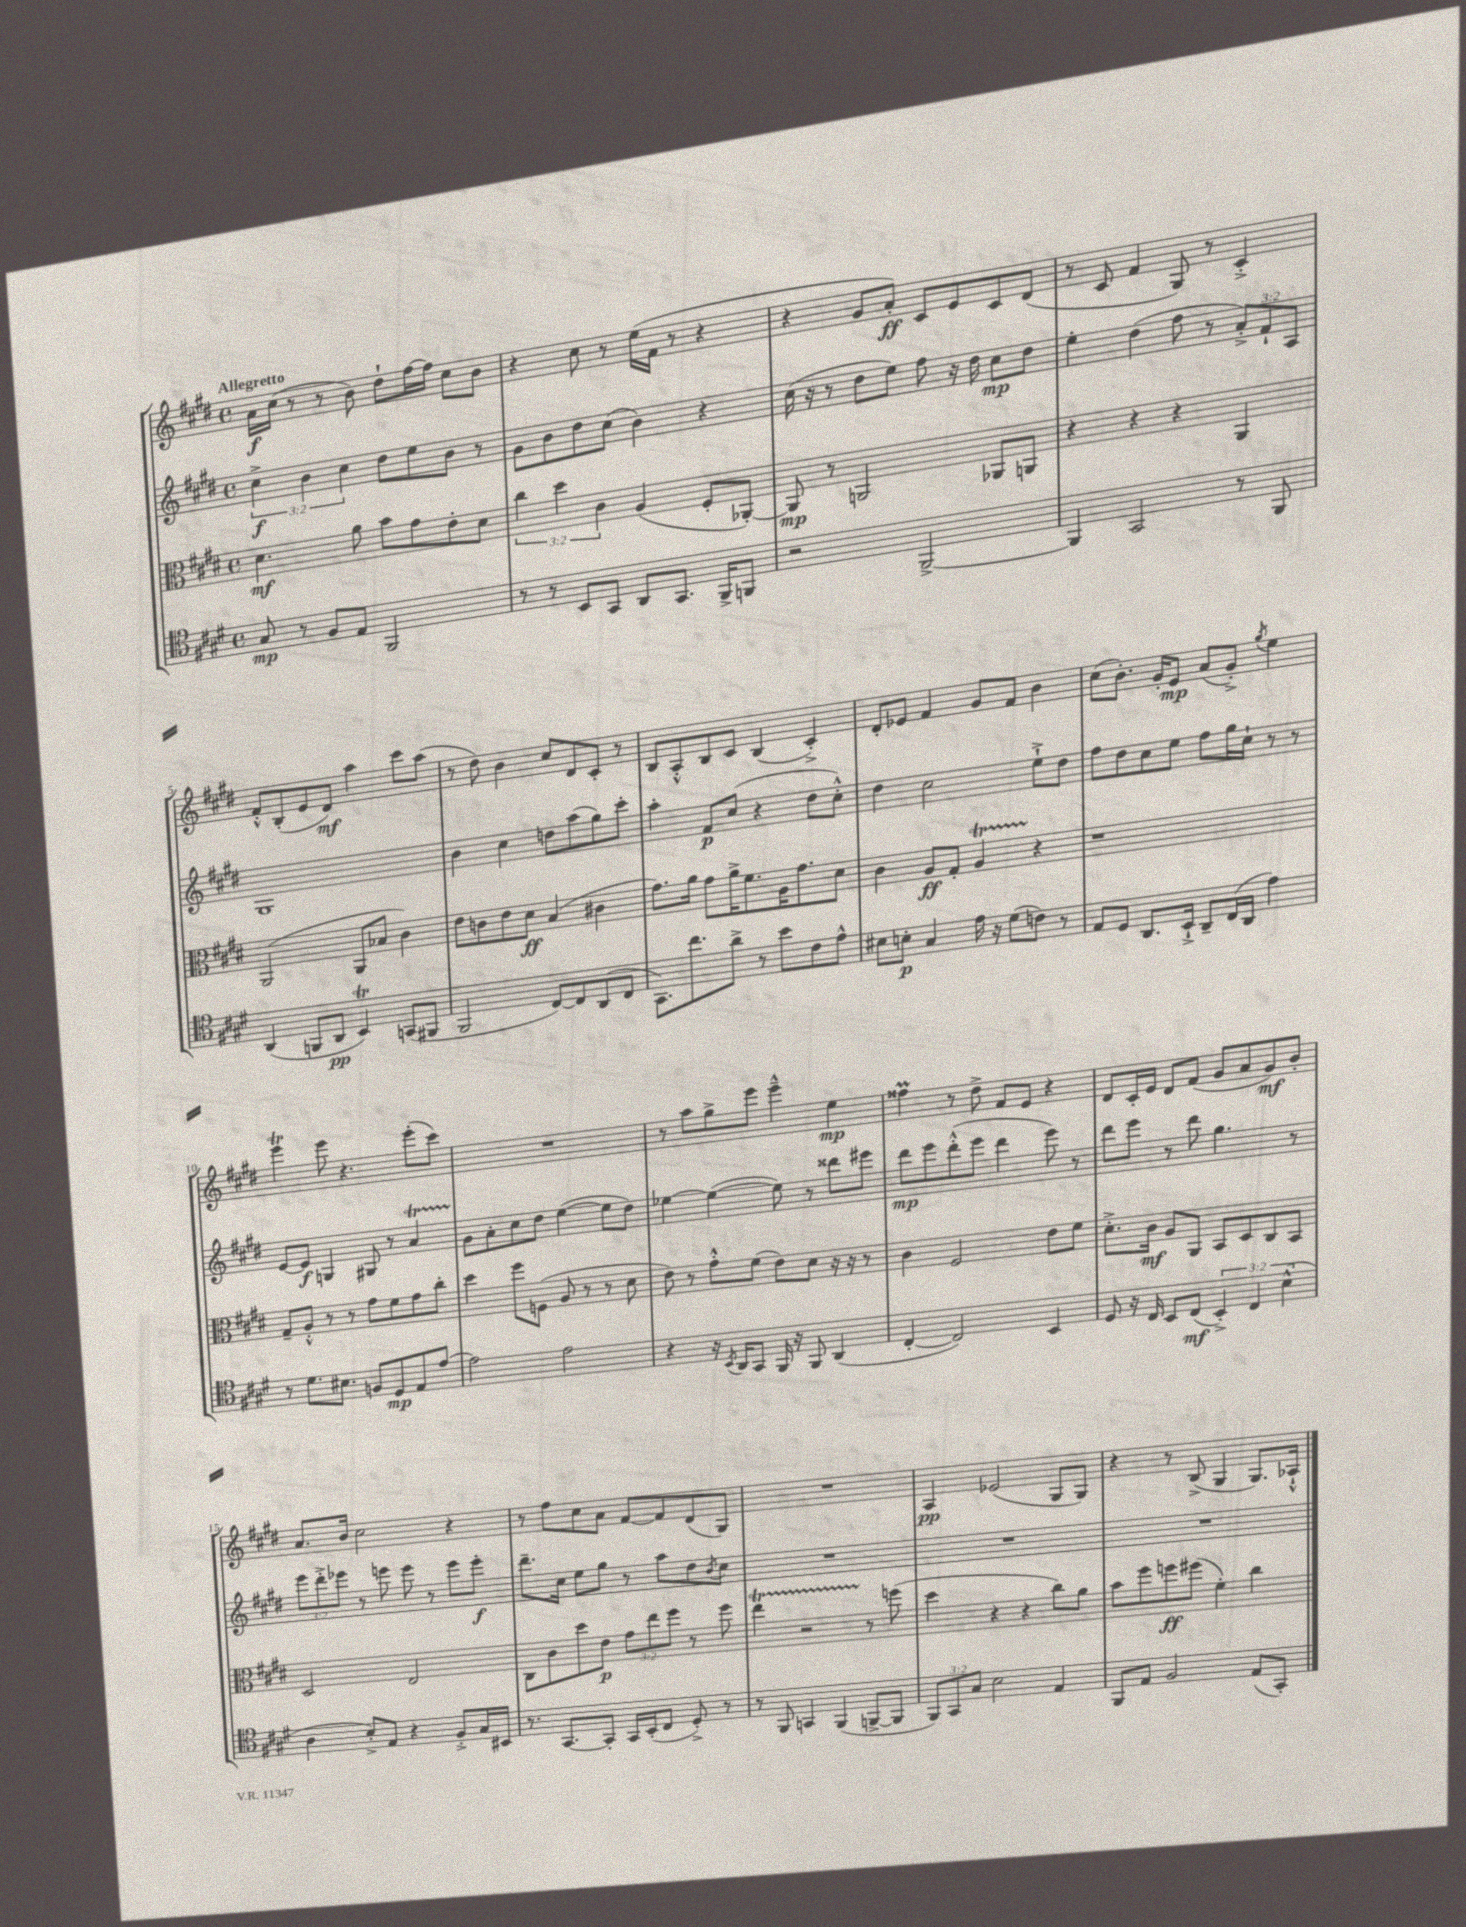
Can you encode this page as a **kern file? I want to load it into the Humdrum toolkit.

**kern	**kern	**kern	**kern
*staff4	*staff3	*staff2	*staff1
*clefC4	*clefC3	*clefG2	*clefG2
*k[f#c#g#d#]	*k[f#c#g#d#]	*k[f#c#g#d#]	*k[f#c#g#d#]
*M4/4	*M4/4	*M4/4	*M4/4
*met(c)	*met(c)	*met(c)	*met(c)
8G#	4.d#	6cc#^	16a
.	.	.	(16cc#
8r	.	.	8r
.	.	6b	.
8F#	.	.	8r
.	.	6cc#	.
8E	8a	.	8b)
2FF#	8b	8dd#	8dd#`
.	8g#	8ee	[16ff#
.	.	.	16ff#]
.	8e'	8b	8cc#
.	8d#	8r	8b
=	=	=	=
8r	6cc#	8g#	4r
8r	.	8b	.
.	6dd#	.	.
8BB	.	8dd#	8cc#
.	6c#	.	.
8GG#	.	(8cc#	8r
8AA	(4A	4b)	(16ee
.	.	.	16f#
8.GG#	.	.	8r
.	8F#'	4r	4r
16FF#^	.	.	.
8FF	[8AA-')	.	.
=	=	=	=
2r	8AA-]	(16cc#	4r
.	.	16r	.
.	8r	8r	.
.	2AA	8dd#	8g#
.	.	8ee)	8a')
[2FF#^	.	8ff#	8c#
.	.	16r	8e
.	.	16dd#	.
.	8AA-	8cc#	8c#
.	8AA	8dd#	(8d#
=	=	=	=
4FF#]	4r	4ee'	8r
.	.	.	8c#
2GG#	4r	(4dd#	4f#
.	4r	8ff#	8G#)
.	.	8r	8r
8r	4AA	12a'^)	4c#'^
.	.	12f#`	.
8FF#	.	.	.
.	.	12A	.
=	=	=	=
(4AA	(2AA	1G#	8f#'^^
.	.	.	(8B'
8FF	.	.	8e
8AA	.	.	8d#)
4BB)	8AA	.	4aa
.	8B-	.	.
(8GG	4c#)	.	8ccc#
8FF#	.	.	(8aa
=	=	=	=
2FF#	8e	4b	8r
.	8c	.	8dd#)
.	8e	4cc#	4b
.	8d#	.	.
[8C#)	(4B	8dd	8cc#
8C#]	.	(8aa	8d#
(8AA	4c#	8gg#)	8c#'
8C#	.	8ccc#'	8r
=	=	=	=
8.GG#)	8.g#)	4aa'	8B
.	.	.	8A'^^
8.cc#	16a	.	.
.	8g#	8f#	8B
8a^	16a^	(8cc#	8c#
.	8.f#	.	.
8r	.	4r	(4B
8b	16A	.	.
.	8.g#	.	.
8c#	.	8dd#	4c#'^)
8e^^	8d#	8cc#'^^)	.
=	=	=	=
8B#	4c#	4dd#	8d#'
8B'	.	.	8e-
4G#	8A	2cc#	4f#
.	8G#'	.	.
16e	4A	.	8g#
16r	.	.	.
(8d#	.	.	8f#
8c)	4r	8ee`^	4b
8r	.	8dd#	.
=	=	=	=
8E	1r	8ff#	(8cc#
8D#	.	8dd#	8.b')
8.AA	.	8cc#	.
.	.	.	16g#'
.	.	8ee	8e
16BB`^	.	.	.
8AA~	.	8ff#	(8a
(16C#	.	16gg#	8g#'^)
16AA	.	16cc#`	.
.	.	.	8qgg#
4e)	.	8r	4ee
.	.	8r	.
=	=	=	=
8r	8G#~	[8e	4eee
8.d#	8A'^^	8e]	.
.	8r	4G	8eee
8.B#	.	.	.
.	8r	.	4.r
8F	8g#	8G#	.
8D#	8f#	8r	.
8E	8g#	4a	(8eee'
[8e	8cc#'	.	8ccc#)
=	=	=	=
2e]	4dd#	8g#	1r
.	.	8a'	.
.	8ff#	8cc#	.
.	(8F	8dd#	.
2e	8A	([4ee	.
.	8r	.	.
.	8r	8ee]	.
.	8d#	8dd#)	.
=	=	=	=
4r	8e)	[4ee-	8r
.	8r	.	8aa
16r	8g#'^^	(4ee-_	8gg#^
8qBB	.	.	.
16AA	.	.	.
8GG#	(8f#	.	8eee
16FF#	8e)	8ee-])	4eee~^^
16r	.	.	.
8FF#	8d#	8r	.
(4AA	16r	8ddd##	4ee
.	16r	.	.
.	8r	8eee#	.
=	=	=	=
[4C#'	4c#	8ddd#	4ff##
.	.	8eee	.
2C#])	2F#	(8ddd#'^^	8r
.	.	8eee	8dd#^
.	.	4ddd#	8f#
.	.	.	8e
4BB	8e	8eee)	4r
.	8f#	8r	.
=	=	=	=
8D#	8.d#'^	8ddd#	8d#
16r	.	8eee	16c#'
16C#	16c#	.	16e
8BB	8A	8r	8d#
(8C#	8AA	8ddd#	(8f#
6BB'^)	8BB	4.gg#	8g#
.	8D#	.	8a
6C#	.	.	.
.	8C#	.	8g#)
(6B^^	.	.	.
.	8BB	8r	8b'
=	=	=	=
4A	2D#	12eee	8.a
.	.	12ddd#'^	.
.	.	12eee-	.
.	.	.	16b
8B'^)	.	8r	2cc#
8E	.	8eee	.
4r	2E	8eee	.
.	.	8r	.
8F#'^	.	8eee	4r
16G#	.	8eee'	.
16BB#	.	.	.
=	=	=	=
8.r	8C#	8.ddd#~	8r
.	8c#	.	8ff#
[8.GG#	.	16cc#	.
.	8dd#	8ee	8cc#
8GG#']	8e	8gg#	8a
16GG#	12g#	8r	[8f#
(16BB'	.	.	.
.	12ee	.	.
8C#	.	8aa	8f#]
.	12ff#	.	.
8D#'^)	8r	8dd#	(8d#
.	.	8qb	.
8r	8ff#	8cc#	8G#)
=	=	=	=
8r	4ee	1r	1r
8FF#	.	.	.
4GG	2r	.	.
(4FF#	.	.	.
[8FF^	8r	.	.
8FF]	(8ff	.	.
=	=	=	=
12FF#)	4dd#	1r	4A
12GG#	.	.	.
12G#	.	.	.
2B	4r	.	(2e-
.	4r	.	.
4E	8cc#)	.	8G#
.	8a	.	8G#)
=	=	=	=
8FF#	8b	1r	4r
8E	8ff#	.	.
2F#	8ff	.	8r
.	(8ff#	.	(8B^
.	4f#')	.	4G#
(8E	4cc#	.	8.G#)
8GG#')	.	.	.
.	.	.	16A-`^^
==	==	==	==
*-	*-	*-	*-
